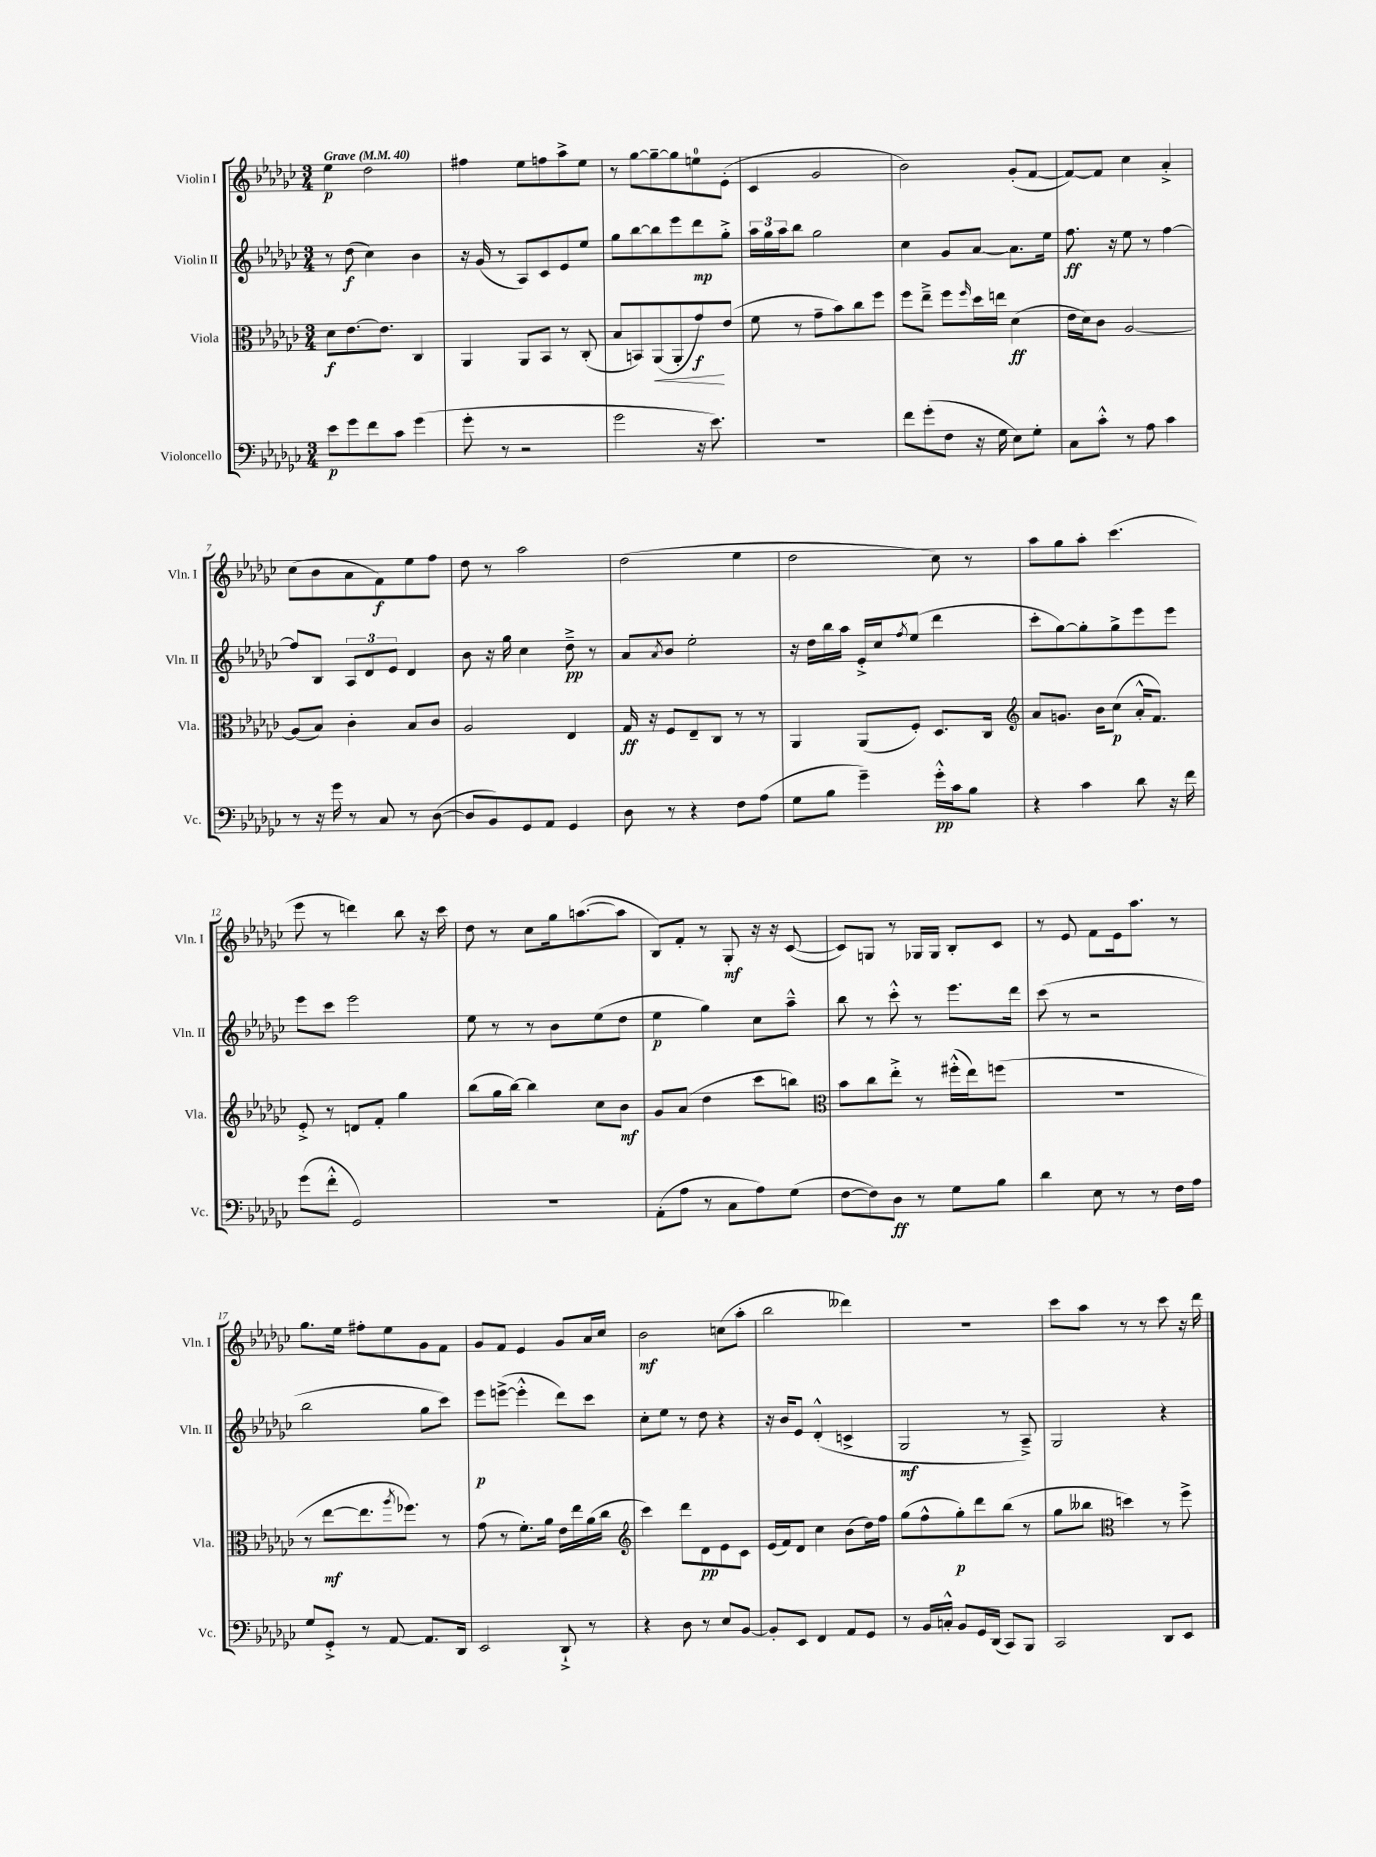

**kern	**kern	**kern	**kern
*staff4	*staff3	*staff2	*staff1
*clefF4	*clefC3	*clefG2	*clefG2
*k[b-e-a-d-g-c-]	*k[b-e-a-d-g-c-]	*k[b-e-a-d-g-c-]	*k[b-e-a-d-g-c-]
*M3/4	*M3/4	*M3/4	*M3/4
*MM40	*MM40	*MM40	*MM40
8e-	8d-	8r	4ee-
8g-	[8.e-	(8dd-	.
8f	.	4cc-)	2dd-
.	8.e-]	.	.
8c-	.	.	.
(4g-	4C-	4b-	.
=	=	=	=
8g-'	4AA-	16r	4ff#
.	.	(16g-	.
8r	.	8r	.
2r	8AA-	8A-)	8ee-
.	8BB-	8c-	8ff
.	8r	8e-	8aa-^
.	(8C-'	8ee-	8ee-
=	=	=	=
2g-	8B-	8gg-	8r
.	8BB)	[8bb-	[8gg-
.	(8AA-	8bb-]	8gg-~_
.	8AA-'	8eee-	8gg-]
16r	8g-)	8ddd-	8ee
8.e-)	.	.	.
.	(8e-	8gg-'^	(8e-'
=	=	=	=
2.r	8f	24aa-	4c-
.	.	24gg-	.
.	.	24aa-	.
.	8r	8bb-	.
.	8g-~	2gg-	2g-
.	8b-)	.	.
.	8cc-	.	.
.	8ff	.	.
=	=	=	=
8f	8ff	4cc-	2b-)
(8g-'	8ee-~^	.	.
8F	8ff	8g-	.
.	16qqff	.	.
16r	16dd-	[8a-	.
16G-	16ee	.	.
8E-)	(4d-	8.a-]	(8g-'
8G-'	.	.	[8f
.	.	16ee-	.
=	=	=	=
8C-	16e-	8.ff	8f_)
.	16d-)	.	.
8c-'^^	8c-	.	8f]
.	.	16r	.
8r	[2A-	8ee-	4cc-
8A-	.	8r	.
4c-	.	[4ff	4a-'^
=	=	=	=
8r	(8A-]	8ff]	(8cc-
16r	8B-)	8B-	8b-
16g-	.	.	.
8r	4c-'	12A-	8a-
.	.	12d-	.
8C-	.	.	8f)
.	.	12e-	.
8r	8B-	4d-	8ee-
([8D-	8c-	.	8ff
=	=	=	=
8D-]	2A-	8b-	8dd-
8BB-)	.	16r	8r
.	.	16gg-	.
8GG-	.	4cc-	2aa-
8AA-	.	.	.
4GG-	4E-	8dd-~^	.
.	.	8r	.
=	=	=	=
8D-	16G-	8a-	(2dd-
.	16r	.	.
.	.	8qa-	.
8r	8F	8b-	.
4r	8E-~	2ee-'	.
.	8C-	.	.
8F	8r	.	4ee-
(8A-	8r	.	.
=	=	=	=
8G-	4AA-	16r	2dd-
.	.	16dd-	.
8B-	.	16bb-	.
.	.	16aa-	.
4g-~)	(8AA-	16e-'^	.
.	.	16cc-	.
.	.	8qff	.
.	8F')	(8ee-	.
16g-'^^	8.D-	4ddd-	8cc-)
16c-	.	.	.
8B-	.	.	8r
.	16C-	.	.
=	=	=	=
*	*clefG2	*	*
4r	8a-	8ccc-'	8aa-
.	8.g	[8gg-)	8gg-
4c-	.	8gg-']	8aa-'
.	16b-	.	.
.	(8cc-	8gg-^	(4.ccc-
8d-	16a-'^^	8eee-	.
.	8.f)	.	.
16r	.	8eee-	.
16f	.	.	.
=	=	=	=
(8g-	8e-'^	8eee-	8eee-
8f'^^	8r	8ccc-	8r
2GG-)	8d	2eee-	4ddd)
.	8f'	.	.
.	4gg-	.	8bb-
.	.	.	16r
.	.	.	16ccc-
=	=	=	=
2.r	(8bb-	8ee-	8dd-
.	16gg-	8r	8r
.	[16bb-)	.	.
.	4bb-]	8r	8cc-
.	.	8b-	16gg-
.	.	.	([8.aa
.	8cc-	(8ee-	.
.	8b-	8dd-	8aa]
=	=	=	=
(8AA-'	8g-	4ee-	8B-)
8A-	(8a-	.	8f'
8r	4dd-	4gg-)	8r
8C-	.	.	8G-'
8A-)	8ccc-	8cc-	16r
.	.	.	16r
(8G-	8bb)	8aa-~^^	([8c-
=	=	=	=
*	*clefC3	*	*
[8F	8b-	8bb-	8c-])
8F])	8cc-	8r	8G
8D-	8ee-'^	8ccc-'^^	8r
8r	8r	8r	16G-
.	.	.	16G-
8G-	(16ff#'^^	8.eee-	8B-'
.	16ee-)	.	.
8B-	(8ff	.	8c-
.	.	16ddd-	.
=	=	=	=
4d-	2.r	(8ccc-	8r
.	.	8r	8e-
8E-	.	2r	8f
8r	.	.	16e-
.	.	.	8.aa-
8r	.	.	.
16F	.	.	8r
16A-	.	.	.
=	=	=	=
8G-	8r	2bb-	8.gg-
8GG-'^	[8ee-	.	.
.	.	.	16ee-
8r	8.ee-]	.	8ff#'
[8AA-	.	.	8ee-
.	8qaa-	.	.
.	8.ff-)	.	.
8.AA-]	.	8gg-	8g-
.	8r	8ccc-)	8f
16DD-	.	.	.
=	=	=	=
2EE-	(8g-	8eee-	8g-
.	8r	([8eee^	8f
.	8.f')	4eee'^^]	4e-
.	16a-	.	.
8DD-`^	16e-	8ddd-)	8g-
.	16ee-	.	.
8r	(16a-	8ccc-	16a-
.	16cc-	.	16cc-
=	=	=	=
*	*clefG2	*	*
4r	4ccc-)	8cc-'	2b-
.	.	8ee-	.
8D-	8ddd-	8r	.
8r	8d-	8dd-	.
8E-	8e-	4r	(8cc
[8BB-	8c-	.	8aa-'
=	=	=	=
8BB-']	(16e-	16r	2bb-
.	16f)	16b-	.
8EE-	8d-	8e-	.
4FF	4cc-	(4d-'^^	.
8AA-	(8b-	4c^	4ddd--)
8GG-	16dd-)	.	.
.	16ff	.	.
=	=	=	=
8r	(8gg-	2G-	2.r
16BB-	8ff^^	.	.
16C'^^	.	.	.
8BB-	8gg-')	.	.
16GG-	8ddd-	.	.
(16DD-	.	.	.
8CC-)	(8bb-	8r	.
8BBB-	8r	8A-~^)	.
=	=	=	=
2CC-	8gg-	2G-	8ccc-
.	8bb--	.	8aa-
*	*clefC3	*	*
.	4dd)	.	8r
.	.	.	8r
8DD-	8r	4r	8ccc-
8EE-	8ff^	.	16r
.	.	.	16ddd-
==	==	==	==
*-	*-	*-	*-
